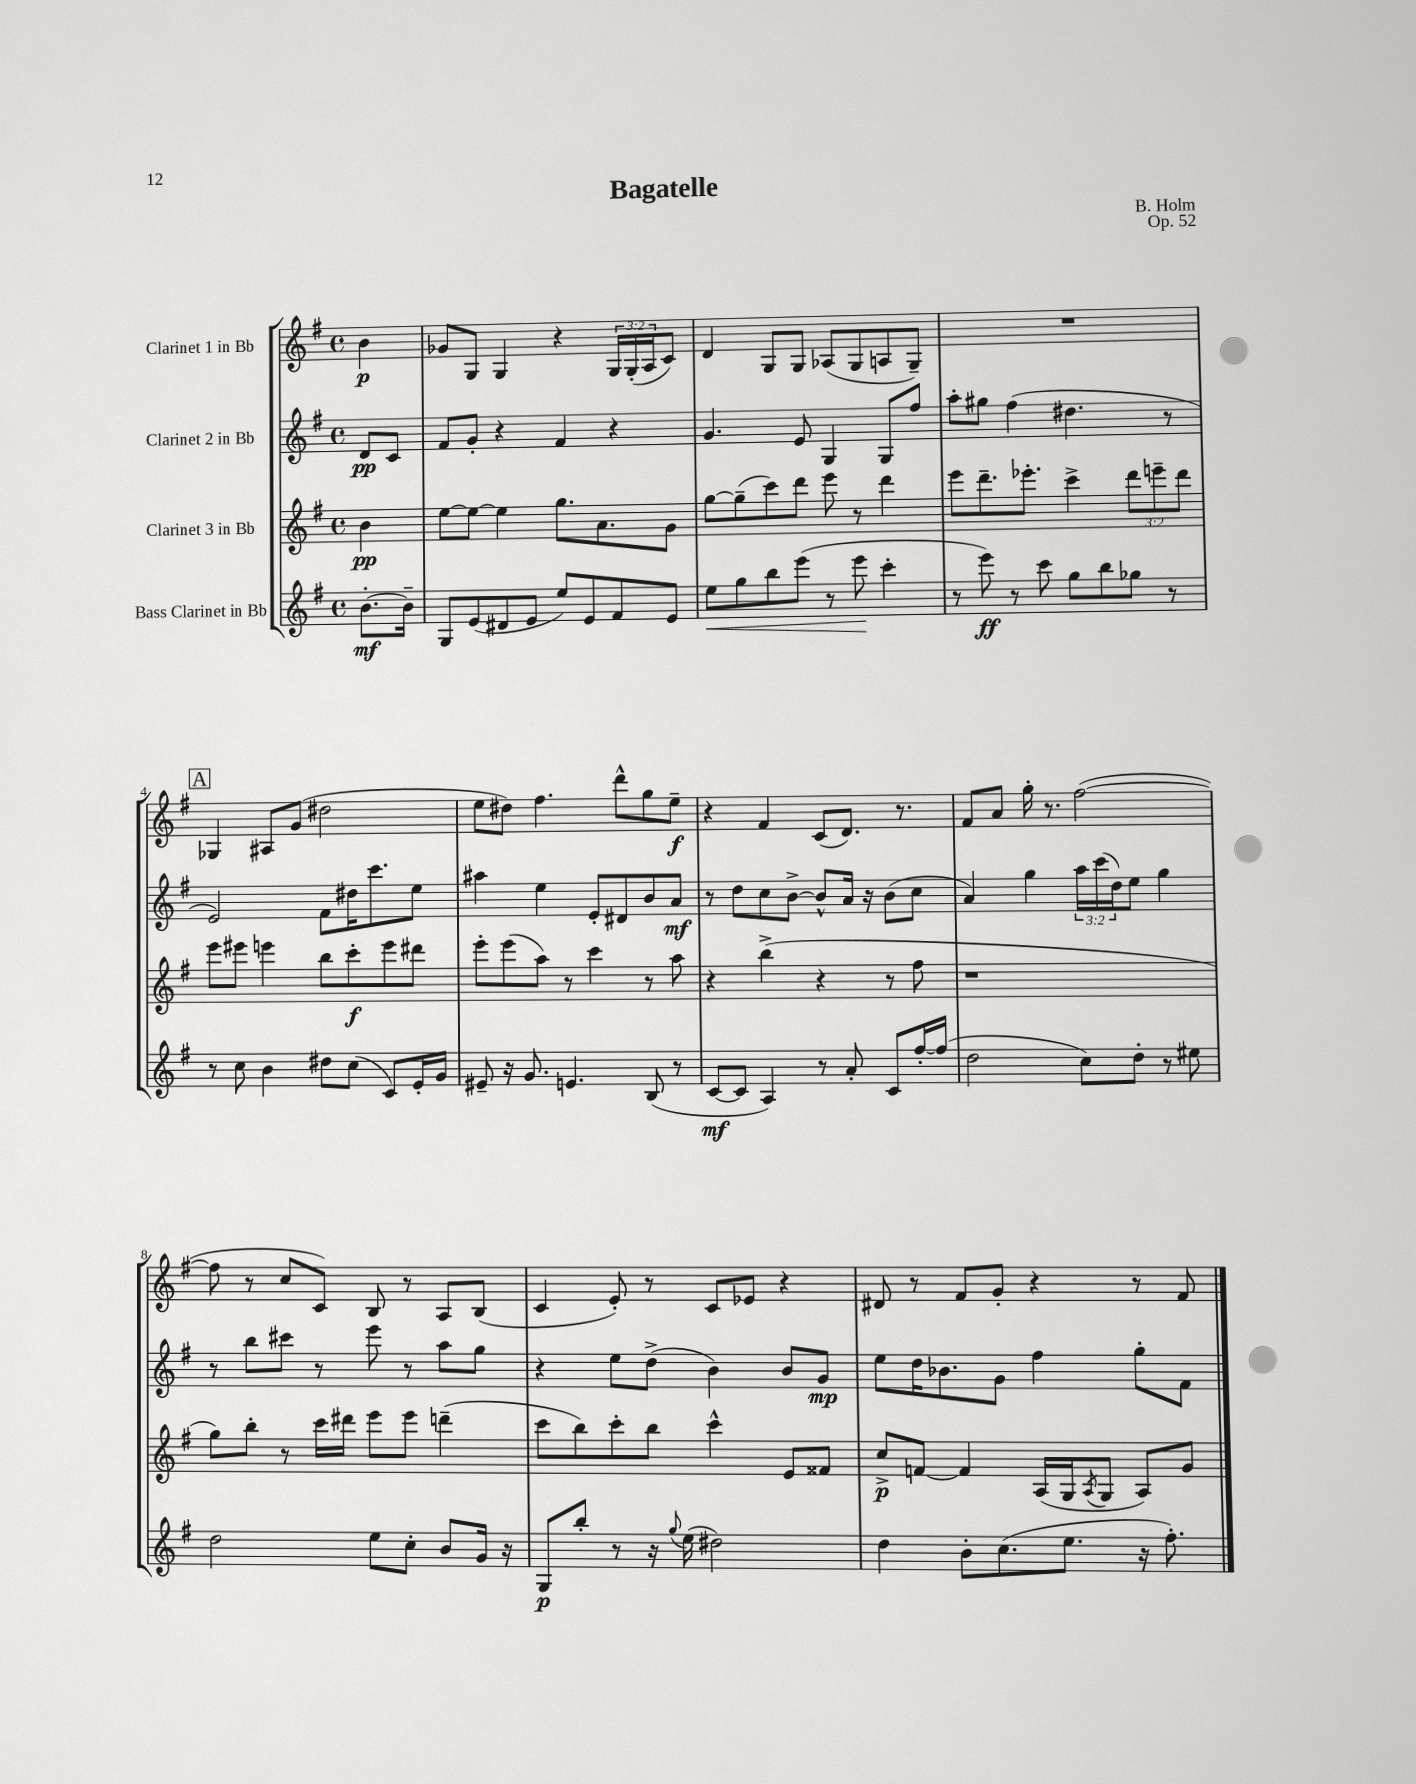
\header { title = "Bagatelle" composer = "B. Holm" opus = "Op. 52" }
<<
\new StaffGroup <<
\new Staff = "s0" \with { instrumentName = "Clarinet 1 in Bb" } {
    \clef treble \key g \major \defaultTimeSignature \time 4/4 \override Staff.TupletNumber.text = #tuplet-number::calc-fraction-text \partial 4
    b'4\p |
    ges'8 g8 g4 r4 \tuplet 3/2 { g16 g16-.( a16 } c'8) |
    d'4 g8 g8 aes8( g8 a8 g8--) |
    R1 |
    \mark \markup { \box "A" } ges4 ais8 g'8( dis''2 |
    e''8 dis''8) fis''4. d'''8-^ g''8 e''8--\f |
    r4 fis'4 c'8( d'8.) r8. |
    fis'8 a'8 g''16-. r8. fis''2~( |
    fis''8 r8 c''8 c'8) b8 r8 a8 b8( |
    c'4 e'8-.) r8 c'8 ees'8 r4 |
    dis'8 r8 fis'8 g'8-. r4 r8 fis'8 \bar "|." |
}
\new Staff = "s1" \with { instrumentName = "Clarinet 2 in Bb" } {
    \clef treble \key g \major \defaultTimeSignature \time 4/4 \override Staff.TupletNumber.text = #tuplet-number::calc-fraction-text \partial 4
    d'8\pp c'8 |
    fis'8 g'8-. r4 fis'4 r4 |
    g'4. e'8 g4 g8 fis''8 |
    a''8-. gis''8 fis''4( dis''4. r8 |
    \mark \markup { \box "A" } e'2) fis'8 dis''16 c'''8. e''8 |
    ais''4 e''4 e'8-. dis'8 b'8 a'8\mf |
    r8 d''8 c''8 b'8~-> b'8-^ a'16 r16 b'8( c''8 |
    a'4) g''4 \tuplet 3/2 { a''16 c'''16( d''16) } e''8 g''4 |
    r8 b''8 cis'''8 r8 e'''8 r8 a''8 g''8 |
    r4 e''8 d''8->( b'4) b'8 g'8\mp |
    e''8 d''16 bes'8. g'8 fis''4 g''8-. fis'8 \bar "|." |
}
\new Staff = "s2" \with { instrumentName = "Clarinet 3 in Bb" } {
    \clef treble \key g \major \defaultTimeSignature \time 4/4 \override Staff.TupletNumber.text = #tuplet-number::calc-fraction-text \partial 4
    b'4\pp |
    e''8~ e''8~ e''4 g''8. a'8. g'8 |
    g''8~ g''8--( c'''8) d'''8 e'''8 r8 d'''4 |
    e'''8 d'''8.-- ees'''8.-. c'''4-> \tuplet 3/2 { d'''8 e'''8-- d'''8 } |
    \mark \markup { \box "A" } e'''8 eis'''8 e'''4 b''8 c'''8-.\f e'''8 dis'''8 |
    e'''8-. e'''8( a''8) r8 c'''4 r8 a''8 |
    r4 b''4->( r4 r8 fis''8 |
    r1 |
    g''8) b''8-. r8 c'''16 dis'''16 e'''8 e'''8 d'''4--( |
    c'''8 b''8) c'''8-. b''8 c'''4-^ e'8 fisis'8 |
    c''8->\p f'8~ f'4 a16( g16 \acciaccatura { a8 } g8 a8) g'8 \bar "|." |
}
\new Staff = "s3" \with { instrumentName = "Bass Clarinet in Bb" } {
    \clef treble \key g \major \defaultTimeSignature \time 4/4 \partial 4
    b'8.~-.\mf b'16-- |
    g8 e'8( dis'8 e'8 e''8) e'8 fis'8 e'8 |
    e''8\< g''8 b''8 e'''8( r8 e'''8\! c'''4-. |
    r8 e'''8\ff) r8 c'''8 g''8 b''8 ges''8 r8 |
    \mark \markup { \box "A" } r8 c''8 b'4 dis''8 c''8( c'8) e'16-. g'16 |
    eis'8-- r16 g'8. e'4. b8( r8 |
    c'8~\mf c'8 a4) r8 a'8-. c'8 fis''16~-. fis''16( |
    d''2 c''8) d''8-. r8 eis''8 |
    d''2 e''8 c''8-. b'8 g'16 r16 |
    g8\p b''8-. r8 r16 \appoggiatura { g''8 } e''16( dis''2) |
    d''4 b'8-. c''8.( e''8. r16 fis''8.-.) \bar "|." |
}
>>
>>
